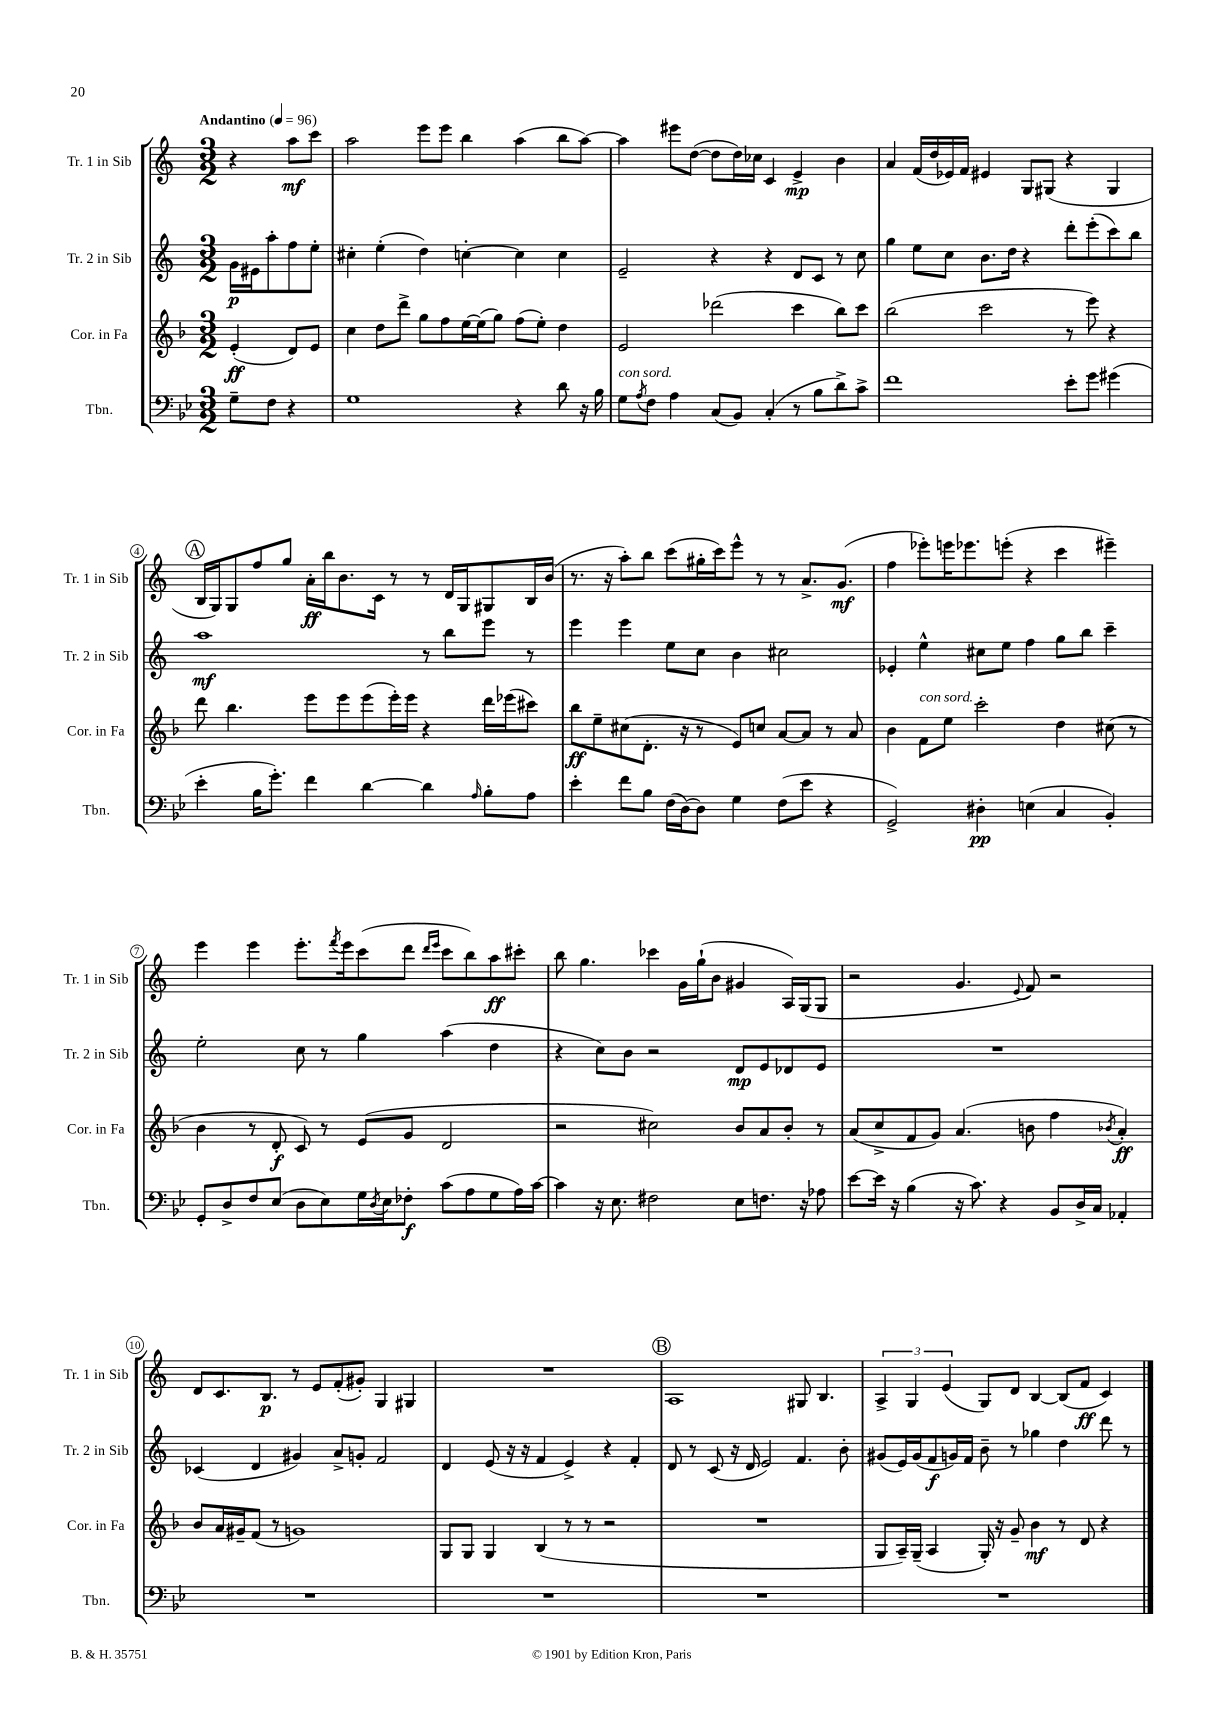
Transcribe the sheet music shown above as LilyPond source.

<<
\new StaffGroup <<
\new Staff = "s0" \with { instrumentName = "Tr. 1 in Sib" shortInstrumentName = "Tr. 1 in Sib" } {
    \clef treble \key c \major \numericTimeSignature \time 3/2 \partial 2 \tempo "Andantino" 4 = 96
    r4 a''8\mf c'''8 |
    a''2 e'''8 e'''8 b''4 a''4( b''8 a''8~) |
    a''4 eis'''8 d''8~( d''8 d''16) ces''16 c'4 e'4->\mp b'4 |
    a'4 f'16( d''16 ees'16) f'16 eis'4 g8 gis8( r4 gis4 |
    \mark \markup { \circle "A" } b16 g16) g8 f''8 g''8 a'16-.\ff b''16 b'8. c'16 r8 r8 d'16 g16 gis8 b16 b'16( |
    r8. r16 a''8-.) b''8 c'''8( gis''16-. c'''16) e'''8-^ r8 r8 a'8.-> g'8.\mf( |
    f''4 ees'''8-.) e'''16 ees'''8. e'''8-.( r4 c'''4 eis'''4--) |
    e'''4 e'''4 e'''8.-. \acciaccatura { f'''8 } e'''16 c'''8( d'''8 \grace { d'''16 e'''16 } c'''8 b''8) a''8\ff cis'''8-. |
    b''8 g''4. ces'''4 g'16 g''16-!( b'8 gis'4 a16) g16( g8 |
    r2 g'4. \appoggiatura { e'8 } f'8) r2 |
    d'8 c'8. b8.\p r8 e'8 f'8-.( gis'8-.) g4 gis4 |
    R1. |
    \mark \markup { \circle "B" } a1 gis8 b4. |
    \tuplet 3/2 { a4-> g4 e'4( } g8) d'8 b4~ b8( f'8\ff c'4) \bar "|." |
}
\new Staff = "s1" \with { instrumentName = "Tr. 2 in Sib" shortInstrumentName = "Tr. 2 in Sib" } {
    \clef treble \key c \major \numericTimeSignature \time 3/2 \partial 2
    g'16\p eis'16 a''8-. f''8 e''8-. |
    cis''4-. e''4-.( d''4) c''4~-. c''4 c''4 |
    e'2-- r4 r4 d'8 c'8 r8 c''8 |
    g''4 e''8 c''8 b'8. d''16 r4 d'''8-. e'''8-.( c'''8) b''8 |
    \mark \markup { \circle "A" } a''1\mf r8 b''8 e'''8 r8 |
    e'''4 e'''4 e''8 c''8 b'4 cis''2 |
    ees'4-. e''4-^ cis''8 e''8 f''4 g''8 b''8 c'''4-- |
    e''2-. c''8 r8 g''4 a''4( d''4 |
    r4 c''8) b'8 r2 d'8\mp e'8 des'8 e'8 |
    R1. |
    ces'4( d'4 gis'4) a'8-> g'8-. f'2 |
    d'4 e'8( r16 r16 f'4 e'4->) r4 f'4-. |
    \mark \markup { \circle "B" } d'8 r8 c'8( r16 d'16 e'2) f'4. b'8-. |
    gis'8( e'16) gis'16( f'8\f g'16) f'16 b'8-- r8 ges''4 d''4 d'''8 r8 \bar "|." |
}
\new Staff = "s2" \with { instrumentName = "Cor. in Fa" shortInstrumentName = "Cor. in Fa" } {
    \clef treble \key f \major \numericTimeSignature \time 3/2 \partial 2
    e'4-.\ff( d'8) e'8 |
    c''4 d''8 d'''8-> g''8 f''8 e''16~ e''16( g''8) f''8( e''8-.) d''4 |
    e'2 des'''2( c'''4 bes''8) c'''8 |
    bes''2( c'''2 r8 e'''8) r4 |
    \mark \markup { \circle "A" } d'''8 bes''4. e'''8 e'''8 e'''8( e'''16-.) e'''16 r4 d'''16 ees'''16( cis'''8) |
    bes''8\ff e''8-- cis''8( d'8.-. r16 r8 e'8) c''8 a'8~ a'8 r8 a'8 |
    bes'4 f'8^\markup { \italic "con sord." } e''8 c'''2-. d''4 cis''8( r8 |
    bes'4 r8 d'8-.\f c'8) r8 e'8( g'8 d'2 |
    r2 cis''2) bes'8 a'8 bes'8-. r8 |
    a'8( c''8-> f'8 g'8) a'4.( b'8 f''4 \acciaccatura { bes'8 } a'4-.\ff) |
    bes'8 a'16 gis'16-- f'8( r8 g'1) |
    g8 g8 g4 bes4( r8 r8 r2 |
    \mark \markup { \circle "B" } R1. |
    g8 a16--) g16--( a4 g16-.) r16 g'8-- bes'4\mf r8 d'8 r4 \bar "|." |
}
\new Staff = "s3" \with { instrumentName = "Tbn." shortInstrumentName = "Tbn." } {
    \clef bass \key bes \major \numericTimeSignature \time 3/2 \partial 2
    g8-- f8 r4 |
    g1 r4 d'8 r16 bes16 |
    g8^\markup { \italic "con sord." } \acciaccatura { a8 } f8 a4 c8( bes,8) c4-.( r8 bes8 d'8->) c'8-> |
    f'1 ees'8-. g'8 gis'4( |
    \mark \markup { \circle "A" } ees'4-. bes16 g'8.-.) f'4 d'4~ d'4 \grace { a16 } bes8-. a8 |
    ees'4-. f'8 bes8 f16( d16~) d8 g4 f8( ees'8 r4 |
    g,2->) dis4-.\pp e4( c4 bes,4-.) |
    g,8-. d8-> f8 ees8( d8 ees8) g16 \acciaccatura { d8 } ees16 fes8-.\f c'8( a8 g8 a16) c'16~ |
    c'4 r16 ees8. fis2 ees8 f8. r16 aes8 |
    ees'8~ ees'16 r16 bes4( r16 c'8.) r4 bes,8 d16-> c16 aes,4-. |
    R1. |
    R1. |
    \mark \markup { \circle "B" } R1. |
    R1. \bar "|." |
}
>>
>>
\layout { \context { \Score \override BarNumber.stencil = #(make-stencil-circler 0.1 0.3 ly:text-interface::print) } }
